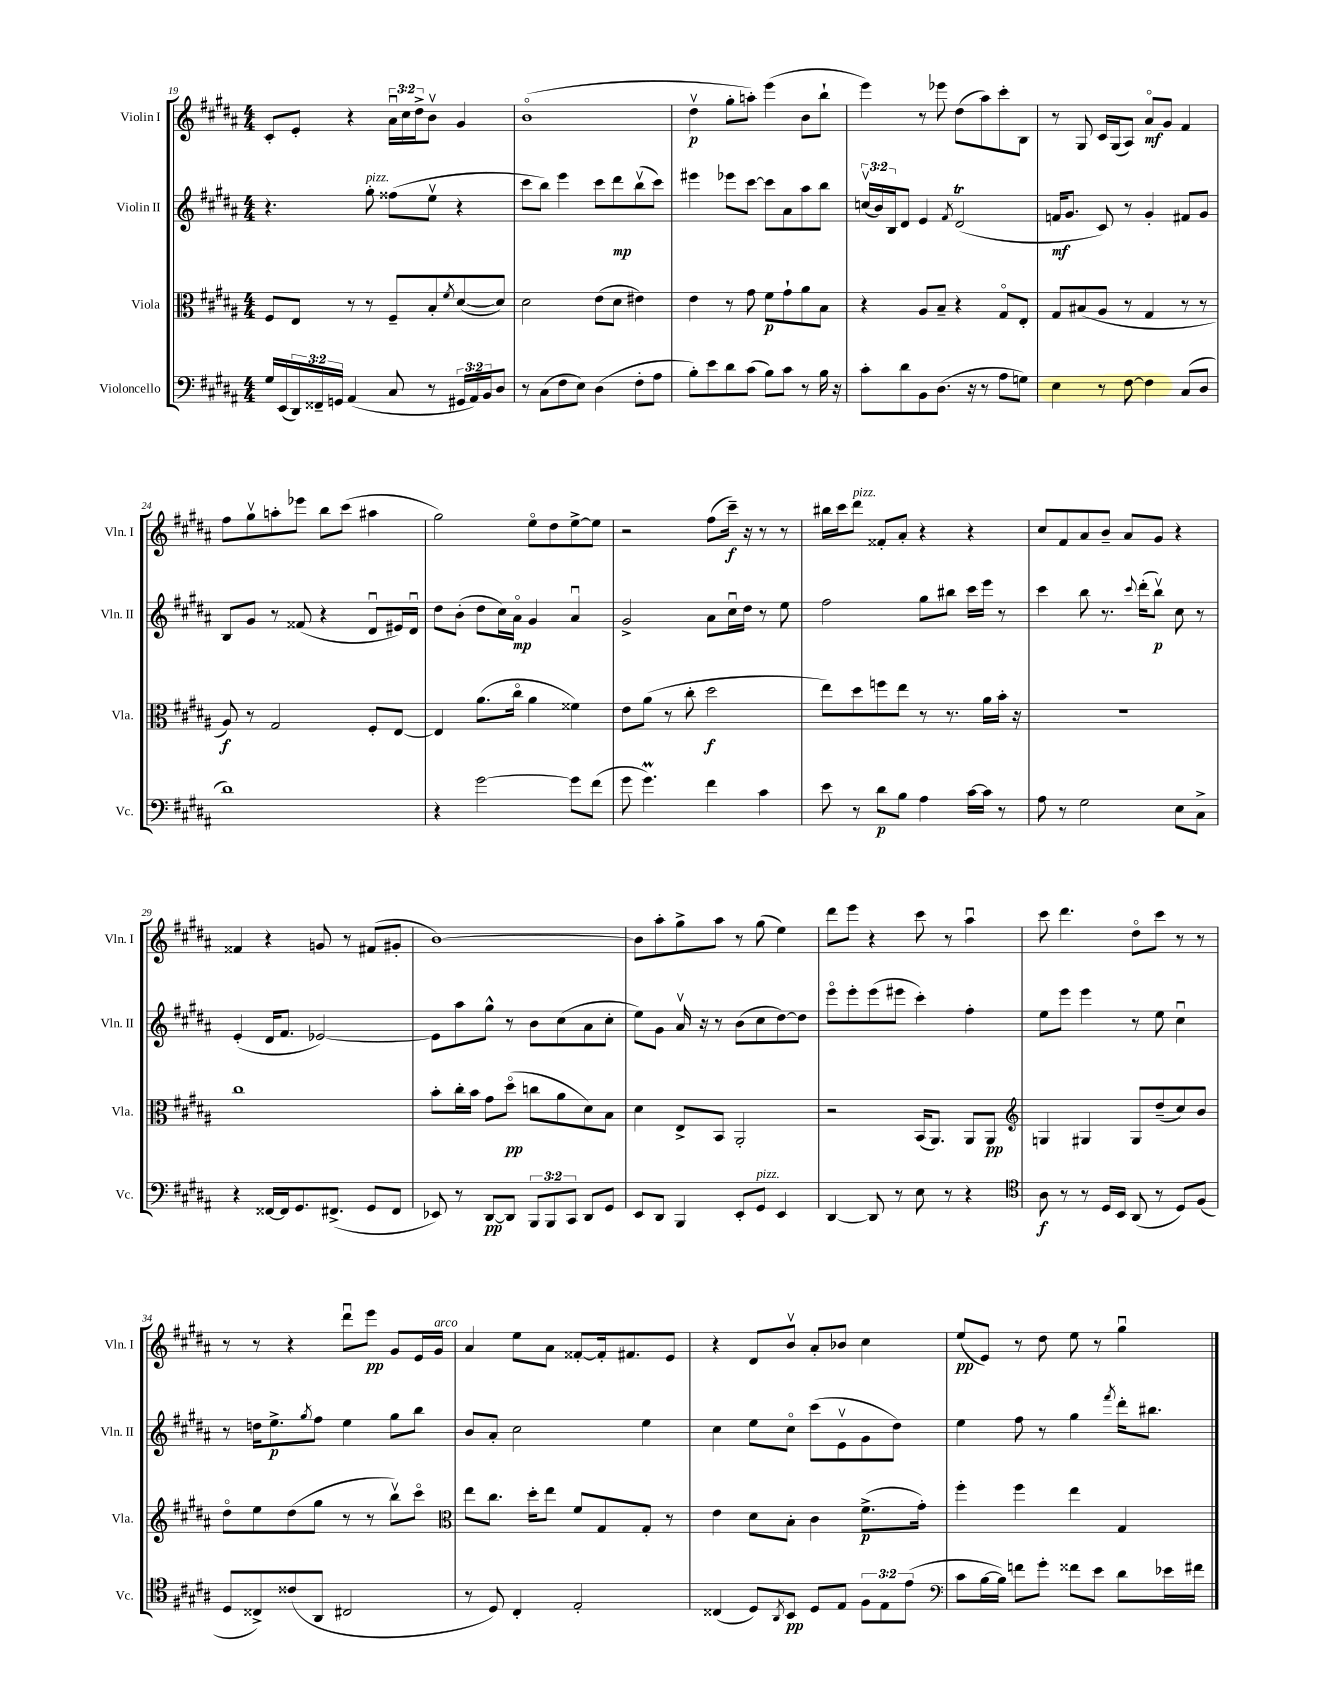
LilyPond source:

<<
\new StaffGroup <<
\new Staff = "s0" \with { instrumentName = "Violin I" shortInstrumentName = "Vln. I" } {
    \clef treble \key b \major \numericTimeSignature \time 4/4 \override Staff.TupletNumber.text = #tuplet-number::calc-fraction-text
    cis'8-. e'8-. r4 \tuplet 3/2 { ais'16\downbow cis''16 dis''16-> } b'8\upbow gis'4 |
    b'1\flageolet( |
    dis''4\upbow\p gis''8-. a''8-.) e'''4( b'8 b''8-! |
    e'''4) r8 ees'''8 dis''8( ais''8) cis'''8-. b8 |
    r8 gis8 cis'16 gis16( ais8) ais'8\flageolet\mf gis'8 fis'4 |
    fis''8 gis''8\upbow a''8-. ees'''8 b''8 cis'''8( ais''4 |
    gis''2) e''8\flageolet dis''8 e''8~-> e''8 |
    r2 fis''8( cis'''16--\f) r16 r8 r8 |
    bis''16 cis'''16 dis'''8^\markup { \italic "pizz." } fisis'8-. ais'8-. r4 r4 |
    cis''8 fis'8 ais'8 b'8-- ais'8 gis'8 r4 |
    fisis'4 r4 g'8 r8 fis'8( gis'8-. |
    b'1~) |
    b'8 ais''8-. gis''8-> ais''8 r8 gis''8( e''4) |
    dis'''8 e'''8 r4 cis'''8 r8 ais''4\downbow |
    cis'''8 dis'''4. dis''8\flageolet cis'''8 r8 r8 |
    r8 r8 r4 dis'''8\downbow e'''8\pp gis'8 e'16 gis'16^\markup { \italic "arco" } |
    ais'4 e''8 ais'8 fisis'8~-. fisis'16-. fis'8. e'8 |
    r4 dis'8 b'8\upbow ais'8-. bes'8 cis''4 |
    e''8\pp( e'8) r8 dis''8 e''8 r8 gis''4\downbow \bar "|." |
}
\new Staff = "s1" \with { instrumentName = "Violin II" shortInstrumentName = "Vln. II" } {
    \clef treble \key b \major \numericTimeSignature \time 4/4 \override Staff.TupletNumber.text = #tuplet-number::calc-fraction-text
    r4. gis''8-.^\markup { \italic "pizz." } fisis''8( e''8\upbow r4 |
    cis'''8 b''8) e'''4 cis'''8 dis'''8\mp b''8\upbow( cis'''8) |
    eis'''4 ees'''8 cis'''8~ cis'''8 ais'8 ais''8 b''8 |
    \tuplet 3/2 { c''16\upbow( b'16) b16 } dis'8 e'4 \acciaccatura { fis'8 } dis'2\trill( |
    f'16\mf gis'8. cis'8) r8 gis'4-. fis'8 gis'8 |
    b8 gis'8 r8 fisis'8( r4 dis'8\downbow eis'16) dis'16\downbow |
    dis''8 b'8-.( dis''8 cis''16) ais'16\flageolet\mp gis'4 ais'4\downbow |
    gis'2-> ais'8 cis''16\downbow dis''16 r8 e''8 |
    fis''2 gis''8 bis''8 cis'''16 e'''16 r8 |
    cis'''4 b''8 r8. \appoggiatura { cis'''8 } dis'''16-.( b''8\upbow\p) cis''8 r8 |
    e'4-.( dis'16 fis'8. ees'2~) |
    ees'8 ais''8 gis''8-^ r8 b'8 cis''8( ais'8 cis''8-. |
    e''8) gis'8 ais'16\upbow r16 r8 b'8( cis''8 dis''8~) dis''8 |
    e'''8\flageolet e'''8-. e'''8( eis'''8 cis'''4-.) fis''4-. |
    e''8 e'''8 e'''4 r8 e''8 cis''4\downbow |
    r8 d''16 e''8.->\p \acciaccatura { gis''8 } fis''8 e''4 gis''8 b''8 |
    b'8 ais'8-. cis''2 e''4 |
    cis''4 e''8 cis''8\flageolet cis'''8( e'8\upbow gis'8 dis''8) |
    e''4 fis''8 r8 gis''4 \acciaccatura { fis'''8 } dis'''16-. bis''8. \bar "|." |
}
\new Staff = "s2" \with { instrumentName = "Viola" shortInstrumentName = "Vla." } {
    \clef alto \key b \major \numericTimeSignature \time 4/4
    fis8 e8 r8 r8 fis8-- b8-. \acciaccatura { fis'8 } dis'8~( dis'8) |
    dis'2 e'8( dis'8 eis'4) |
    e'4 r8 gis'8 fis'8\p gis'8-! ais'8 b8 |
    r4 ais8 b8-- r4 gis8\flageolet e8-. |
    gis8 bis8( ais8 r8 gis4 r8 r8 |
    ais8\f) r8 gis2 fis8-. e8~ |
    e4 ais'8.( cis''16\flageolet ais'4 fisis'4) |
    e'8 ais'8( r8 cis''8-. dis''2\f |
    e''8) dis''8 f''8 e''8 r8 r8. ais'16 b'16-. r16 |
    r1 |
    cis''1 |
    b'8-. cis''16-. b'16 gis'8 dis''8\flageolet\pp( c''8 ais'8 dis'8) b8 |
    dis'4 e8-> b,8 ais,2-. |
    r2 b,16( ais,8.) ais,8 ais,8\pp |
    \clef treble g4 gis4 gis8 dis''8--( cis''8) b'8 |
    dis''8\flageolet e''8 dis''8( gis''8 r8 r8 b''8\upbow) cis'''8\flageolet |
    \clef alto e''8 cis''8. dis''16-. e''8 fis'8 gis8 gis8-. r8 |
    e'4 dis'8 b8-. cis'4 fis'8.->\p( gis'16-.) |
    fis''4-. fis''4 e''4 gis4 \bar "|." |
}
\new Staff = "s3" \with { instrumentName = "Violoncello" shortInstrumentName = "Vc." } {
    \clef bass \key b \major \numericTimeSignature \time 4/4 \override Staff.TupletNumber.text = #tuplet-number::calc-fraction-text
    gis16 e,16( \tuplet 3/2 { dis,16) fisis,16-- g,16 } ais,4( cis8 r8 \tuplet 3/2 { gis,16 ais,16) b,16 } dis8 |
    r8 cis8( fis8 e8) dis4( fis8-. ais8 |
    b8-.) e'8 dis'8 cis'8( b8) cis'8 r8 b16 r16 |
    cis'8-. dis'8 b,8 dis8.( r16 r8 ais8 g8) |
    e4 r8 fis8~ fis4 cis8( dis8 |
    dis'1) |
    r4 gis'2~ gis'8 fis'8( |
    gis'8 gis'4.\prall) fis'4 cis'4 |
    e'8 r8 dis'8\p b8 ais4 cis'16~ cis'16 r8 |
    ais8 r8 gis2 e8 cis8-> |
    r4 fisis,16~ fisis,16 gis,8. fis,8.->( gis,8 fis,8 |
    ees,8) r8 dis,8~\pp dis,8 \tuplet 3/2 { b,,8 b,,8 cis,8 } dis,8 gis,8 |
    e,8 dis,8 b,,4 e,8-. gis,8^\markup { \italic "pizz." } e,4 |
    dis,4~ dis,8 r8 e8 r8 r4 |
    \clef tenor ais8\f r8 r8 dis16 b,16 ais,8( r8 dis8) fis8( |
    dis8 cisis8->) cisis'8( ais,8 cis2 |
    r8 dis8) cis4-. e2-. |
    cisis4( dis8) \acciaccatura { ais,8 } b,8\pp dis8 e8 \tuplet 3/2 { fis8 e8 e'8( } |
    \clef bass cis'8 b16~ b16) f'8 gis'8-. fisis'8 e'8 dis'8 ees'16 fis'16 \bar "|." |
}
>>
>>
\layout { \context { \Score currentBarNumber = #19 } }
